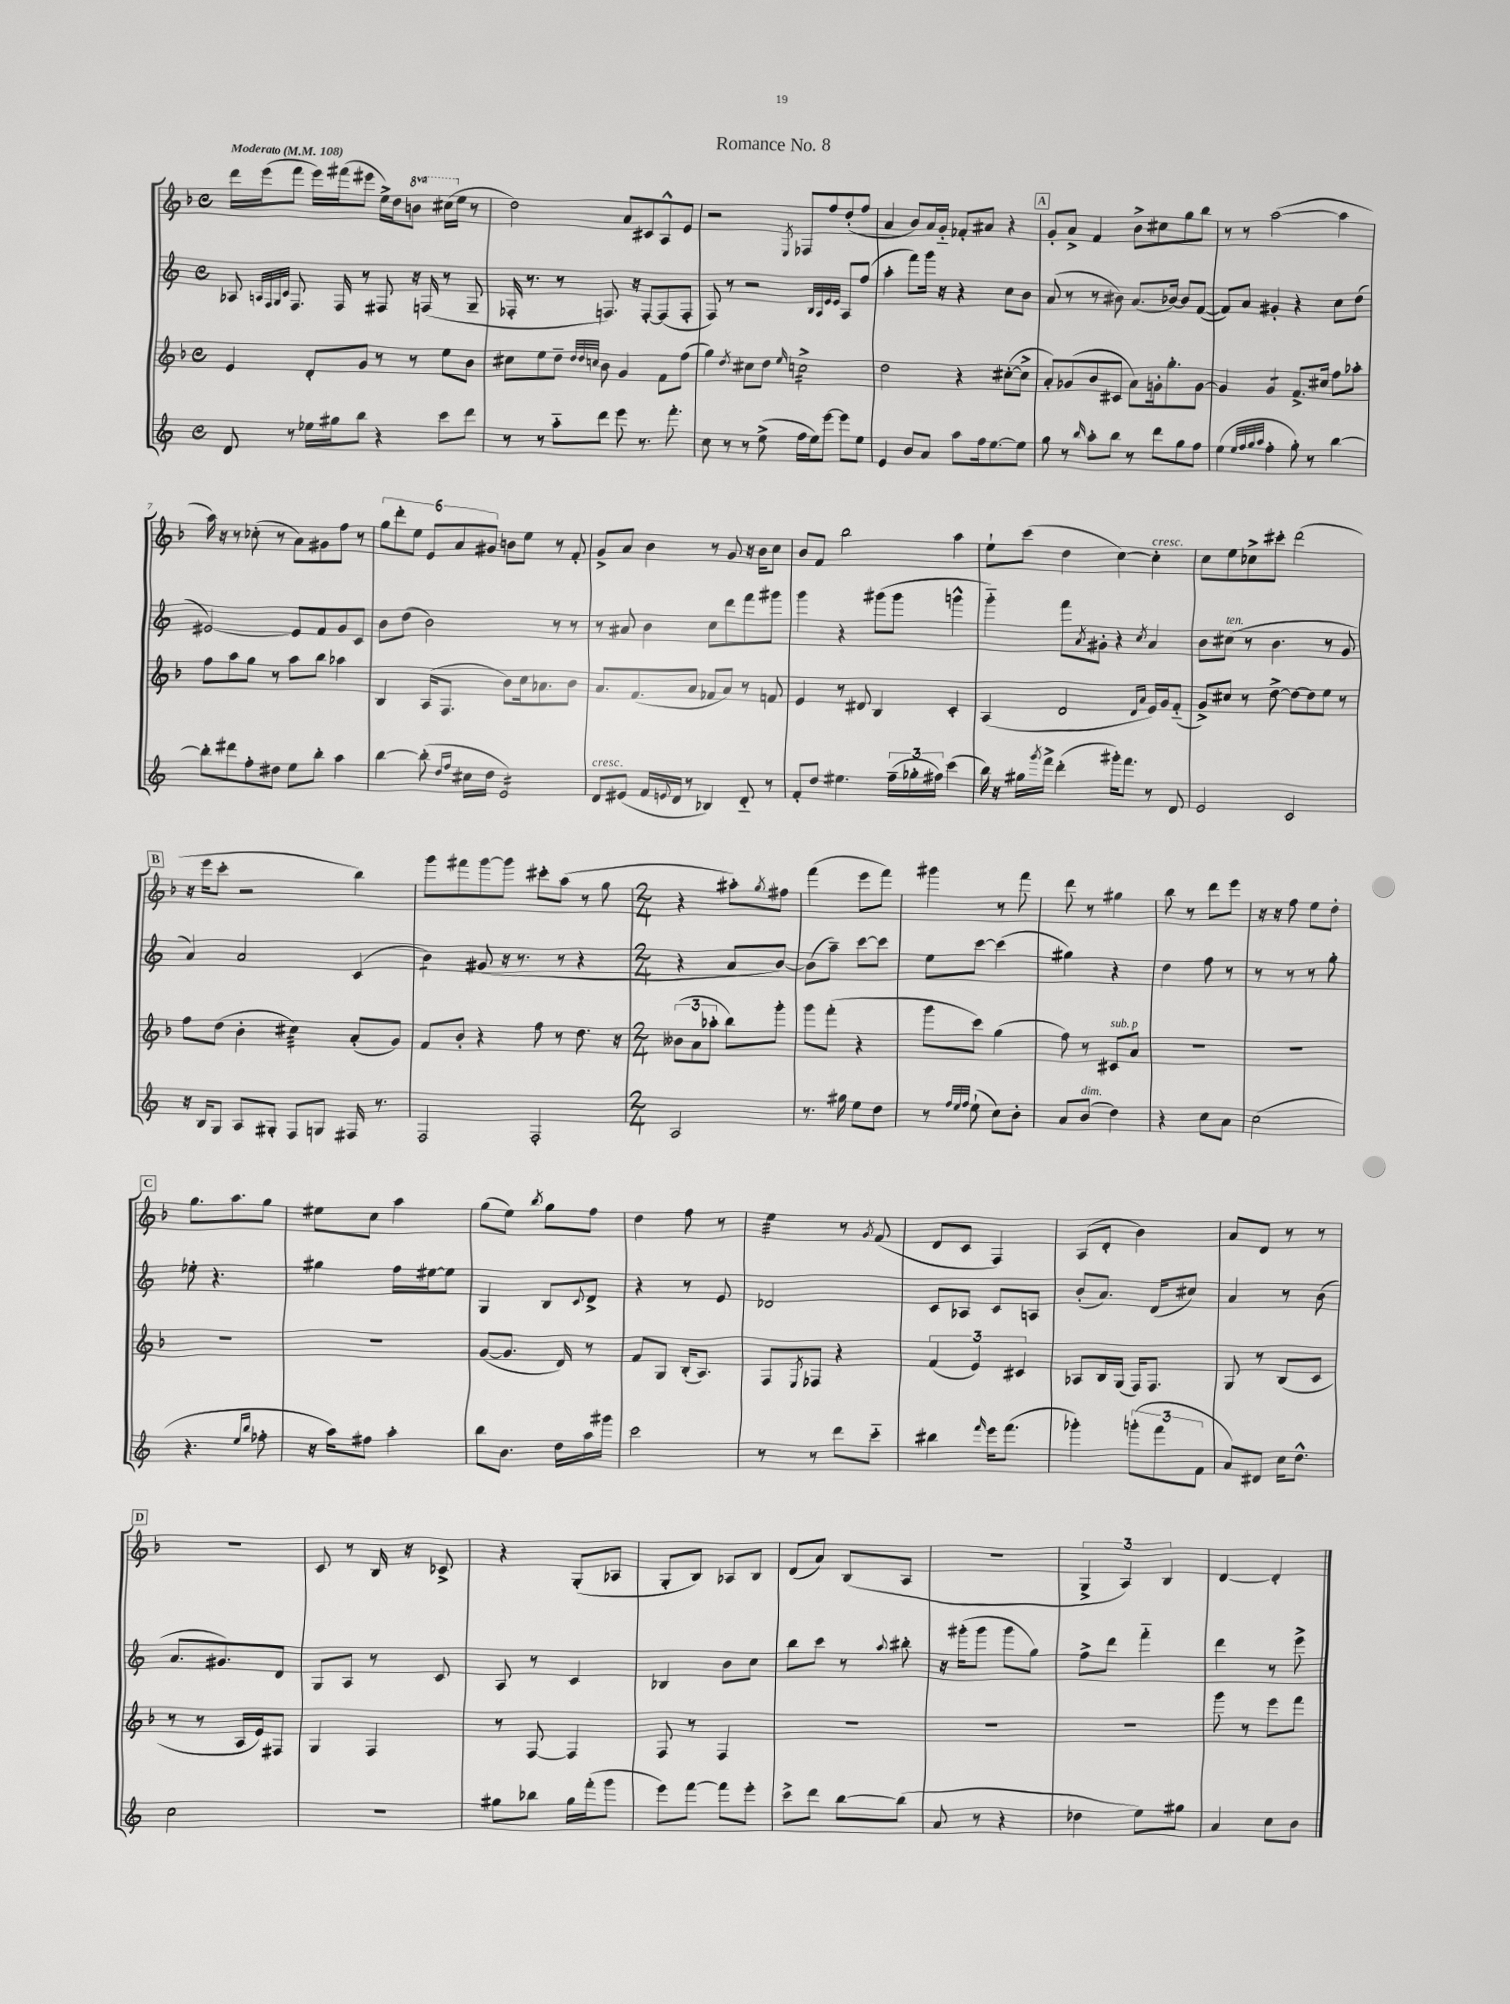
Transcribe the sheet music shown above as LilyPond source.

\header { title = "Romance No. 8" }
<<
\new StaffGroup <<
\new Staff = "s0" {
    \clef treble \key f \major \defaultTimeSignature \time 4/4 \set Staff.ottavationMarkups = #ottavation-simple-ordinals \tempo "Moderato" 4 = 108
    d'''16 e'''16( f'''8 e'''16) fis'''16( eis'''8 e''16->) d''16 \ottava #1 b''8 cis'''16( \ottava #0 e''16 r8 |
    d''2) a'8 cis'8 a8-^ e'8 |
    r2 \acciaccatura { e8 } fes8 f''8 d''8-.( f''8 |
    a'4 bes'8) a'16 g'16-_ fes'8-. ais'8 r4 |
    \mark \markup { \box "A" } g'8-. a'8-> f'4 bes'8-> cis''8 g''8 bes''8 |
    r8 r8 a''2~( a''4 |
    a''16) r16 r8 ces''8-.( r8 a'8) gis'8 f''8 r8 |
    \tuplet 6/4 { g''8 d'''8-. e''8 e'8 a'8 gis'8 } b'8 e''8 r8 f'8-. |
    g'8-> a'8 bes'4 r8 g'8 r16 bes'16 c''8 |
    bes'8 f'8 bes''2 a''4 |
    e''8-! c'''8( d''4 c''4~) c''4-.^\markup { \italic "cresc." } |
    c''8 e''8 ces''8-> cis'''8-. d'''2( |
    \mark \markup { \box "B" } r16 e'''16 c'''8-. r2 bes''4) |
    g'''8 fis'''8 g'''8~ g'''8 cis'''8-. a''8( r8 g''8 |
    \numericTimeSignature \time 2/4 r4 ais''8-.) \acciaccatura { g''8 } fis''8 |
    f'''4( e'''8 f'''8) |
    gis'''4 r8 f'''8 |
    d'''8 r8 gis''4 |
    bes''8 r8 d'''8 e'''8 |
    r16 r16 f''8 e''8 d''8-. |
    \mark \markup { \box "C" } g''8. a''8. g''8 |
    eis''8 c''8 a''4 |
    g''8( e''8) \acciaccatura { bes''8 } g''8 f''8 |
    d''4 f''8 r8 |
    e''4:32 r8 \acciaccatura { g'8 } f'8( |
    d'8 c'8 f4) |
    a8( d'8-. bes'4) |
    a'8 d'8 r8 r8 |
    \mark \markup { \box "D" } R2 |
    c'8 r8 bes16 r16 ces'8-> |
    r4 g8-.( aes8 |
    g8-. bes8) aes8 bes8 |
    d'8( a'8) bes8( a8 |
    r2 |
    \tuplet 3/2 { g4-> a4) bes4 } |
    d'4~ d'4-. \bar "|." |
}
\new Staff = "s1" {
    \clef treble \key c \major \defaultTimeSignature \time 4/4
    aes8 \grace { a32 f32 g32 c'32 } f8. f16 r8 fis8 r16 f16( r8 g8-- |
    fes16-. r8. r8 f8.) r16 f8~-. f8( f8-. |
    f8) r8 r2 \grace { b32 a32 e'32 e'32 } a8 f''8( |
    a''4-. f'''8) g'''16 r16 r4 c''8 b'8 |
    \mark \markup { \box "A" } a'8( r8 r8 bis'8) a'8.( bes'16~) bes'8 f'8~( |
    f'8) a'8 gis'4-. r4 c''8 d''8( |
    eis'2~) eis'8 f'8 g'8 c'8 |
    b'8 d''8( b'2) r8 r8 |
    r8 ais'8 b'4 c''8 d'''8 f'''8 gis'''8 |
    g'''4 r4 gis'''8( gis'''8 g'''4-^ |
    g'''4-_) f'''8 \acciaccatura { a'8 } gis'8-. r4 \acciaccatura { c''8 } a'4 |
    b'8 cis''8^\markup { \italic "ten." }( r8 b'4. r8 g'8 |
    \mark \markup { \box "B" } a'4) a'2 c'4( |
    b'4:8) gis'8( r16 r8. r8 r4 |
    \numericTimeSignature \time 2/4 r4 a'8 b'8~) |
    b'8( a''8--) c'''8~ c'''8 |
    e''8 c'''8~ c'''4( |
    gis''4) r4 |
    d''4 f''8 r8 |
    r8 r8 r8 g''8-. |
    \mark \markup { \box "C" } ees''8-. r4. |
    gis''4 f''16 eis''16~ eis''8 |
    g4 b8 \appoggiatura { c'8 } d'8-> |
    r4 r8 e'8 |
    des'2 |
    c'8 aes8 c'8 a8 |
    b'8-.( a'8.) d'16( cis''8) |
    a'4 r8 b'8( |
    \mark \markup { \box "D" } a'8. gis'8.) d'8 |
    g8 a8 r8 c'8 |
    a8 r8 c'4 |
    bes4 b'8 c''8 |
    b''8 c'''8 r8 \appoggiatura { a''8 } bis''8-. |
    r16 gis'''16-.( gis'''8 gis'''8 g''8) |
    f''8-> d'''8 f'''4-_ |
    d'''4 r8 e'''8-> \bar "|." |
}
\new Staff = "s2" {
    \clef treble \key f \major \defaultTimeSignature \time 4/4
    e'4 d'8-. g'8 r8 r8 e''8 bes'8 |
    cis''8 e''8 d''8-- \grace { d''32 d''32 c''32 } bes'8 g'4 f'8 f''8( |
    g''4) \acciaccatura { d''8 } cis''8 d''8 \grace { e''16 } c''2:16-> |
    d''2 r4 cis''8~-.( cis''8-> |
    \mark \markup { \box "A" } a'8-.) ges'8( bes'8 cis'8 a'8) g'16-. g''8.-. g'8~ |
    g'4 g'4:8 f'8.-> cis''16 f''8 aes''8-. |
    f''8 a''8 g''8 r8 a''8 bes''8 aes''4 |
    bes4 a16( f8. bes'8) c''16 aes'8. bes'8 |
    a'8. f'8.( a'8 fes'8 a'8) r8 f'8 |
    e'4 r8 dis'8 bes4 c'4-. |
    a4( d'2 \grace { d'16 a'16 } e'16) g'16 f'8-_( |
    g'8->) cis''8 r8 d''8~-> d''8~ d''8 e''8 r8 |
    \mark \markup { \box "B" } f''8 d''8( bes'4-. cis''4:32) a'8-.( g'8) |
    f'8 bes'8-. r4 f''8 r8 d''8. r16 |
    \numericTimeSignature \time 2/4 \tuplet 3/2 { beses'8( a'8 aes''8-. } bes''8) g'''8-. |
    g'''8 f'''8-.( r4 |
    g'''8 c'''8) g''4( |
    f''8) r8 cis'8^\markup { \italic "sub. p" } a'8 |
    R2 |
    R2 |
    \mark \markup { \box "C" } R2 |
    R2 |
    g'8~( g'8. d'16) r8 |
    f'8 g8 bes16-.( a8.) |
    f8 \acciaccatura { e8 } fes8 r4 |
    \tuplet 3/2 { f'4( e'4) cis'4 } |
    aes8 bes16 g16( f16) f8. |
    g8 r8 bes8( c'8 |
    \mark \markup { \box "D" } r8 r8 a16 e'16) fis8 |
    g4 f4 |
    r8 f8~ f4 |
    f8 r8 f4 |
    R2 |
    R2 |
    R2 |
    g'''8 r8 e'''8 f'''8 \bar "|." |
}
\new Staff = "s3" {
    \clef treble \key c \major \defaultTimeSignature \time 4/4
    d'8 r8 ees''16 gis''16 b''8 r4 c'''8 d'''8 |
    r8 r8 a''8-_ d'''8 e'''8 r8. f'''8.-. |
    c''8 r8 r8 e''8->( f''16 e''16) e'''8~ e'''8 e''8 |
    e'4 b'8 a'8 a''8 f''16 e''8.~ e''8 |
    \mark \markup { \box "A" } g''8 r8 \grace { b''16 } a''8-. b''8 r8 d'''8 g''8 f''8 |
    e''4( \grace { e''32 f''32 g''32 a''32 } f''4-. g''8-.) r8 b''4~ |
    b''8-. dis'''8 f''8-. dis''8 e''8 b''8-. a''4 |
    b''4~ b''8-.( \grace { d''16 f''16 } cis''16 d''16 e'2:16) |
    d'8^\markup { \italic "cresc." } eis'8( f'16 \appoggiatura { e'8 } d'16 r8 bes4) d'8-_ r8 |
    f'8-. d''8 eis''4. \tuplet 3/2 { f''16--( ges''16-. fis''16) } c'''4( |
    b''16) r16 gis''16 \acciaccatura { g'''8 } f'''16-> d'''4-.( gis'''16-.) f'''8. r8 d'8 |
    e'2 c'2 |
    \mark \markup { \box "B" } r16 b16 g8 a8 gis8-. f8 g8 fis16 r8. |
    f2 f2-. |
    \numericTimeSignature \time 2/4 a2 |
    r8. gis''16 e''8 d''8 |
    r8 \grace { f''32 e''32 f''32 } e''8-!( c''8) b'8-. |
    a'8 b'8^\markup { \italic "dim." }( d''4) |
    r4 c''8 a'8 |
    c''2( |
    \mark \markup { \box "C" } r4. \grace { e''16 b''16 } fes''8-. |
    r16 a''16) fis''8 a''4-. |
    b''8 b'8. d''16 a''16 gis'''16 |
    c'''2 |
    r8 r8 d'''8 c'''8-_ |
    bis''4 \grace { f'''16 } e'''16 f'''8.( |
    ges'''4-.) \tuplet 3/2 { g'''8-.( f'''8 f'8 } |
    a'8) dis'8 c''16 d''8.-^ |
    \mark \markup { \box "D" } c''2 |
    R2 |
    gis''8 bes''8 gis''16 f'''16-.( g'''8 |
    e'''8) f'''8~ f'''8 e'''8-. |
    c'''8-> d'''8 b''8~ b''8( |
    a'8 r8 r4 |
    des''4 e''8) gis''8 |
    a'4 c''8 b'8 \bar "|." |
}
>>
>>
